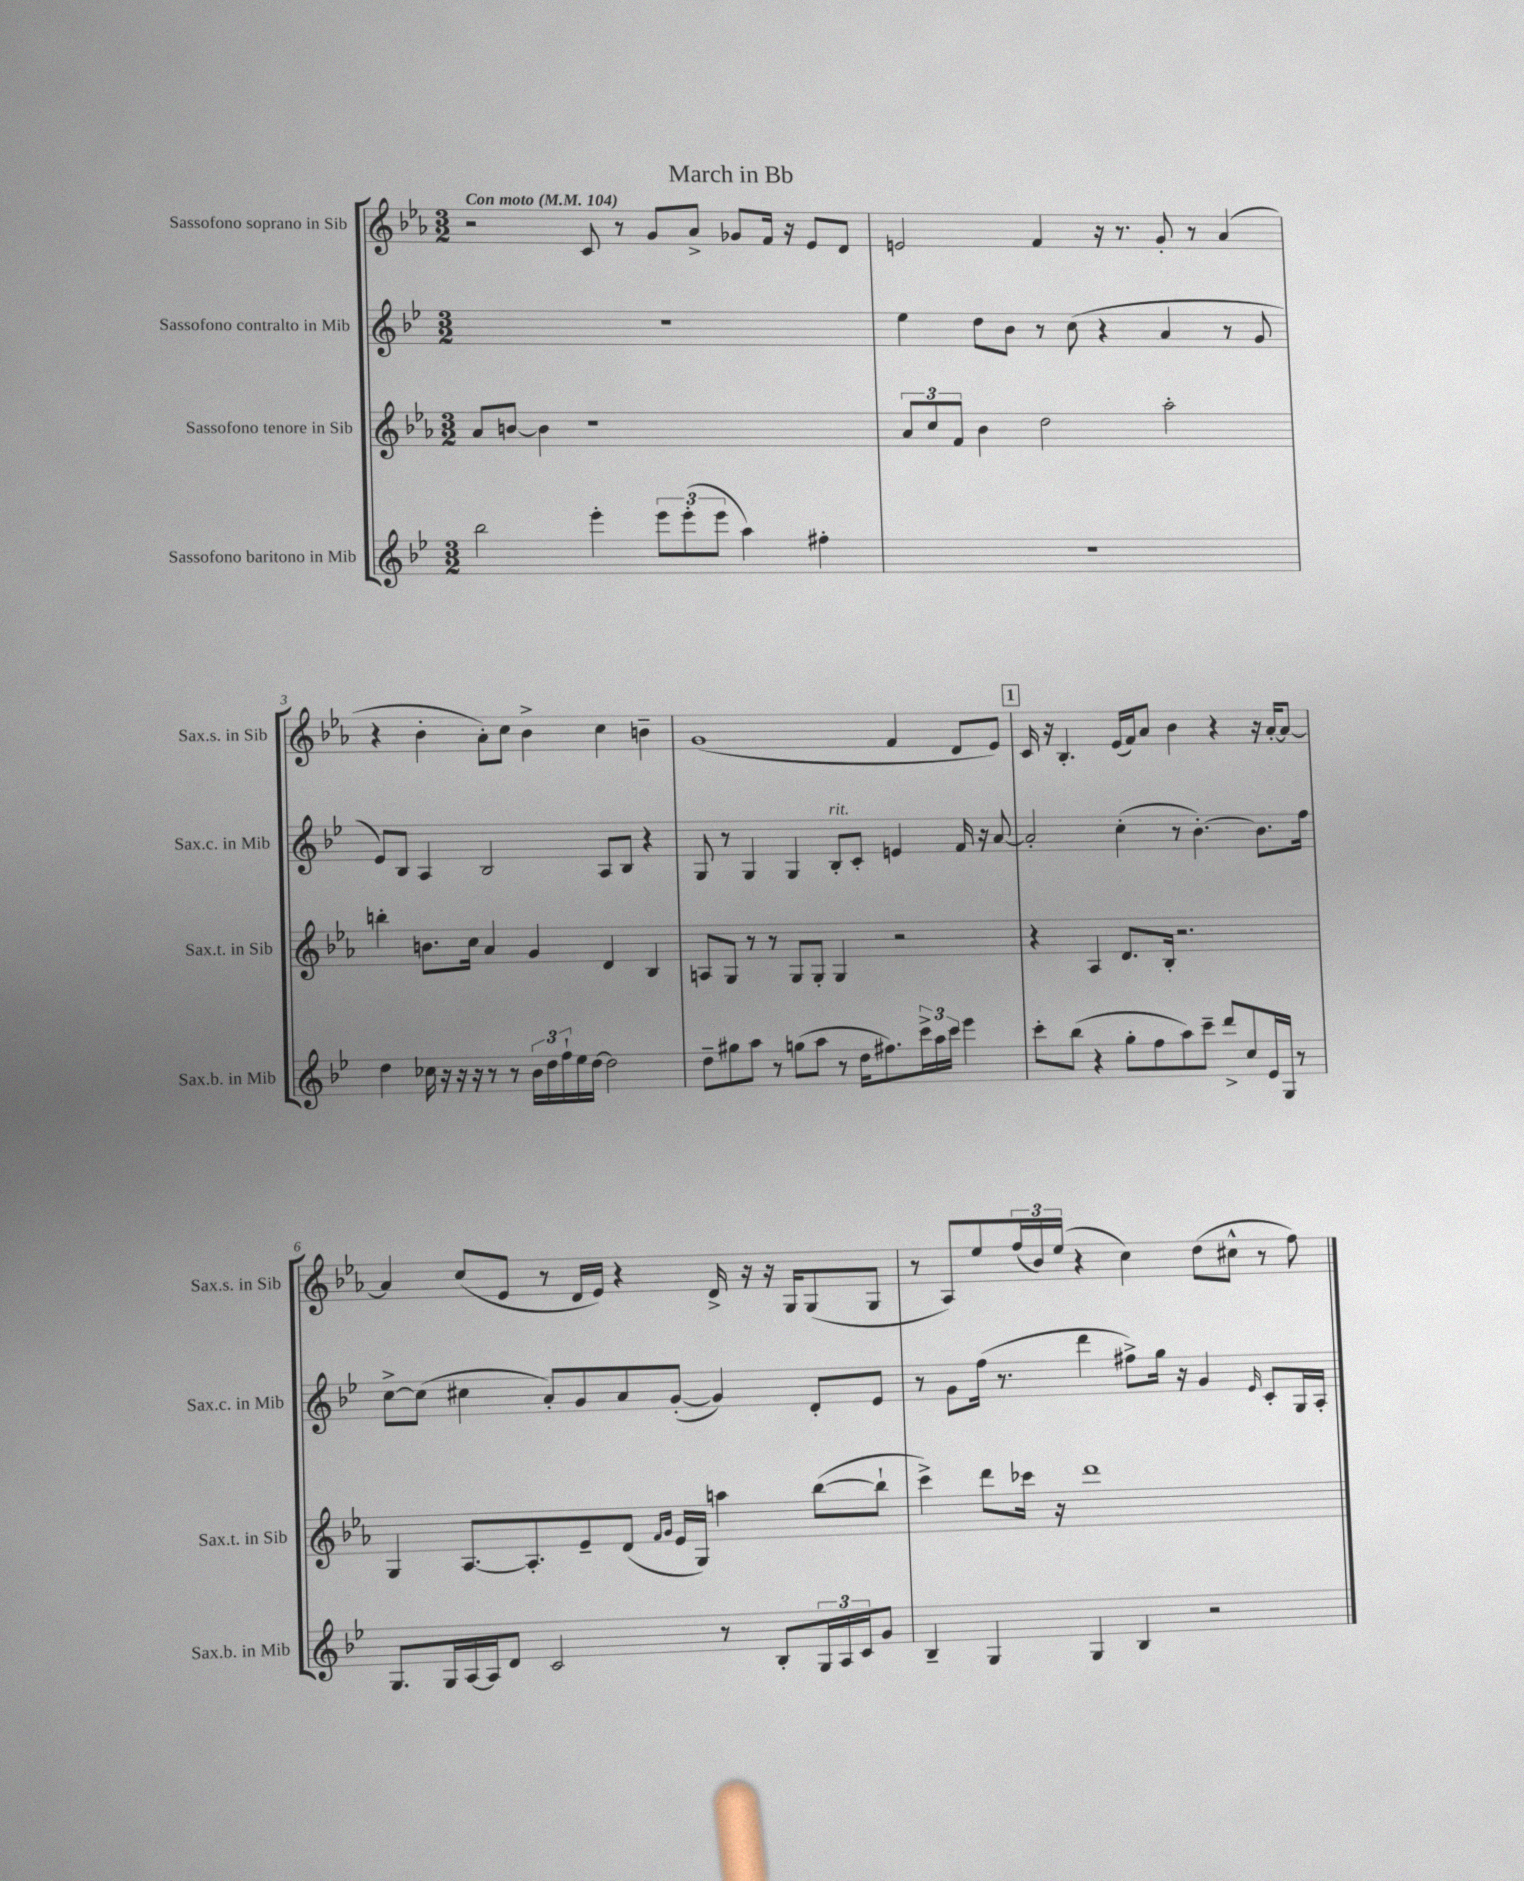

**kern	**kern	**kern	**kern
*part4	*part3	*part2	*part1
*staff4	*staff3	*staff2	*staff1
*I"Sassofono baritono in Mib	*I"Sassofono tenore in Sib	*I"Sassofono contralto in Mib	*I"Sassofono soprano in Sib
*I'Sax.b. in Mib	*I'Sax.t. in Sib	*I'Sax.c. in Mib	*I'Sax.s. in Sib
*clefG2	*clefG2	*clefG2	*clefG2
*k[b-e-]	*k[b-e-a-]	*k[b-e-]	*k[b-e-a-]
*M3/2	*M3/2	*M3/2	*M3/2
*MM104	*MM104	*MM104	*MM104
=1	=1	=1	=1
!	!	!	!LO:TX:a:B:t=Con moto
2bb-\	8a-/L	1.r	2r
.	[8bn/J	.	.
.	4b\]	.	.
4eee-'\	1r	.	8c/
.	.	.	8r
12eee-\L	.	.	8g/L
(12eee-'\	.	.	.
.	.	.	8a-^/J
12eee-\J	.	.	.
4aa\)	.	.	8g-X/L
.	.	.	16f/Jk
.	.	.	16r
4ff#X'\	.	.	8e-/L
.	.	.	8d/J
=2	=2	=2	=2
1.r	12a-/L	4ee-\	2en/
.	12cc/	.	.
.	12f/J	.	.
.	4b-\	8dd\L	.
.	.	8b-\J	.
.	2dd\	8r	4f/
.	.	(8cc\	.
.	.	4r	16r
.	.	.	8.r
.	2aa-'\	4a/	8g'/
.	.	.	8r
.	.	8r	(4a-/
.	.	8g/	.
!!LO:LB:g=z
=3	=3	=3	=3
4dd\	4bbn'\	8e-/L)	4r
.	.	8B-/J	.
16cc-X\	8.bn\L	4A/	4b-'\
16r	.	.	.
16r	.	.	.
16r	16cc\Jk	.	.
8r	4a-/	2B-/	8a-'\L)
8r	.	.	8cc\J
24b-\LL	4g/	.	4b-^\
24dd\	.	.	.
24ff`\	.	.	.
16ee-\	.	.	.
[16dd\JJ	.	.	.
2dd\]	4d/	8A/L	4cc\
.	.	8B-/J	.
.	4B-/	4r	4bn~\
=4	=4	=4	=4
8dd~\L	8An/L	8G/	(1g
8gg#X\	8G/J	8r	.
8aa\J	8r	4G/	.
8r	8r	.	.
(8ggn\L	8G/L	4G/	.
8aa\J	8G'/J	.	.
!	!	!LO:TX:a:i:t=rit.	!
8r	4G/	8B-'/L	.
16dd\KL	.	8c'/J	.
8.ff#X\)	.	.	.
.	2r	4en/	4f/
24ccc^\L	.	.	.
24aa\	.	.	.
24ccc\JJ	.	.	.
4eee-\	.	16f/	8d/L
.	.	16r	.
.	.	[8a/	8e-/J)
!!LO:REH:place=s1:t=1
=5	=5	=5	=5
8ccc'\L	4r	2a'/]	16c/
.	.	.	16r
(8bb-\J	.	.	4.B-'/
4r	4A-/	.	.
8gg'\L	8.d/L	(4cc'\	(16e-/LL
.	.	.	16f/J)
8ff\	.	.	8a-/J
.	16B-'/Jk	.	.
8aa\)	2.r	8r	4b-\
8ccc~\J	.	[4.b-'\)	.
8ddd^/L	.	.	4r
8cc/	.	.	.
16e-/L	.	8.b-\L]	16r
16G/JJ	.	.	[16a-'/KL
8r	.	.	8a-/J_
.	.	16ff\Jk	.
!!LO:LB:g=z
=6	=6	=6	=6
8.G/L	4G/	[8cc^\L	4a-/]
.	.	(8cc\J]	.
16G/L	.	.	.
[16A/	[8.A-/L	4cc#X\	(8cc/L
16A/J]	.	.	.
8d/J	.	.	8e-/J
.	8.A-'/]	.	.
2c/	.	8a'/L)	8r
.	8e-~/	8g/	16d/LL
.	.	.	16e-/JJ)
.	(8d/J	8a/	4r
.	16qqf/LL	.	.
.	16qqg/JJ	.	.
.	16e-/LL	([8g'/J	.
.	16G/JJ)	.	.
8r	4aan\	4g/])	16d^/
.	.	.	16r
8B-'/L	.	.	16r
.	.	.	16G/KL
24G/L	([8bb-\L	8d'/L	(8G/
24A/	.	.	.
24c/J	.	.	.
8g/J	8bb-`\J]	8e-/J	8G/J
=7	=7	=7	=7
4B-~/	4ccc^\)	8r	8r
.	.	8g\L	8A-/L)
4G/	8ddd\L	(16ff\Jk	8ee-/
.	.	8.r	.
.	16ccc-X\Jk	.	(24ff/L
.	.	.	24b-/)
.	16r	.	.
.	.	.	(24ee-/JJ
4G/	1ddd	4ddd\	4r
4B-/	.	8ff#X^\L)	4cc\)
.	.	16gg\Jk	.
.	.	16r	.
2r	.	4g/	(8dd\L
.	.	.	8cc#X^^\J
.	.	16qqe-/	.
.	.	8c'/L	8r
.	.	16G/L	8ff\)
.	.	16A'/JJ	.
==	==	==	==
*-	*-	*-	*-
